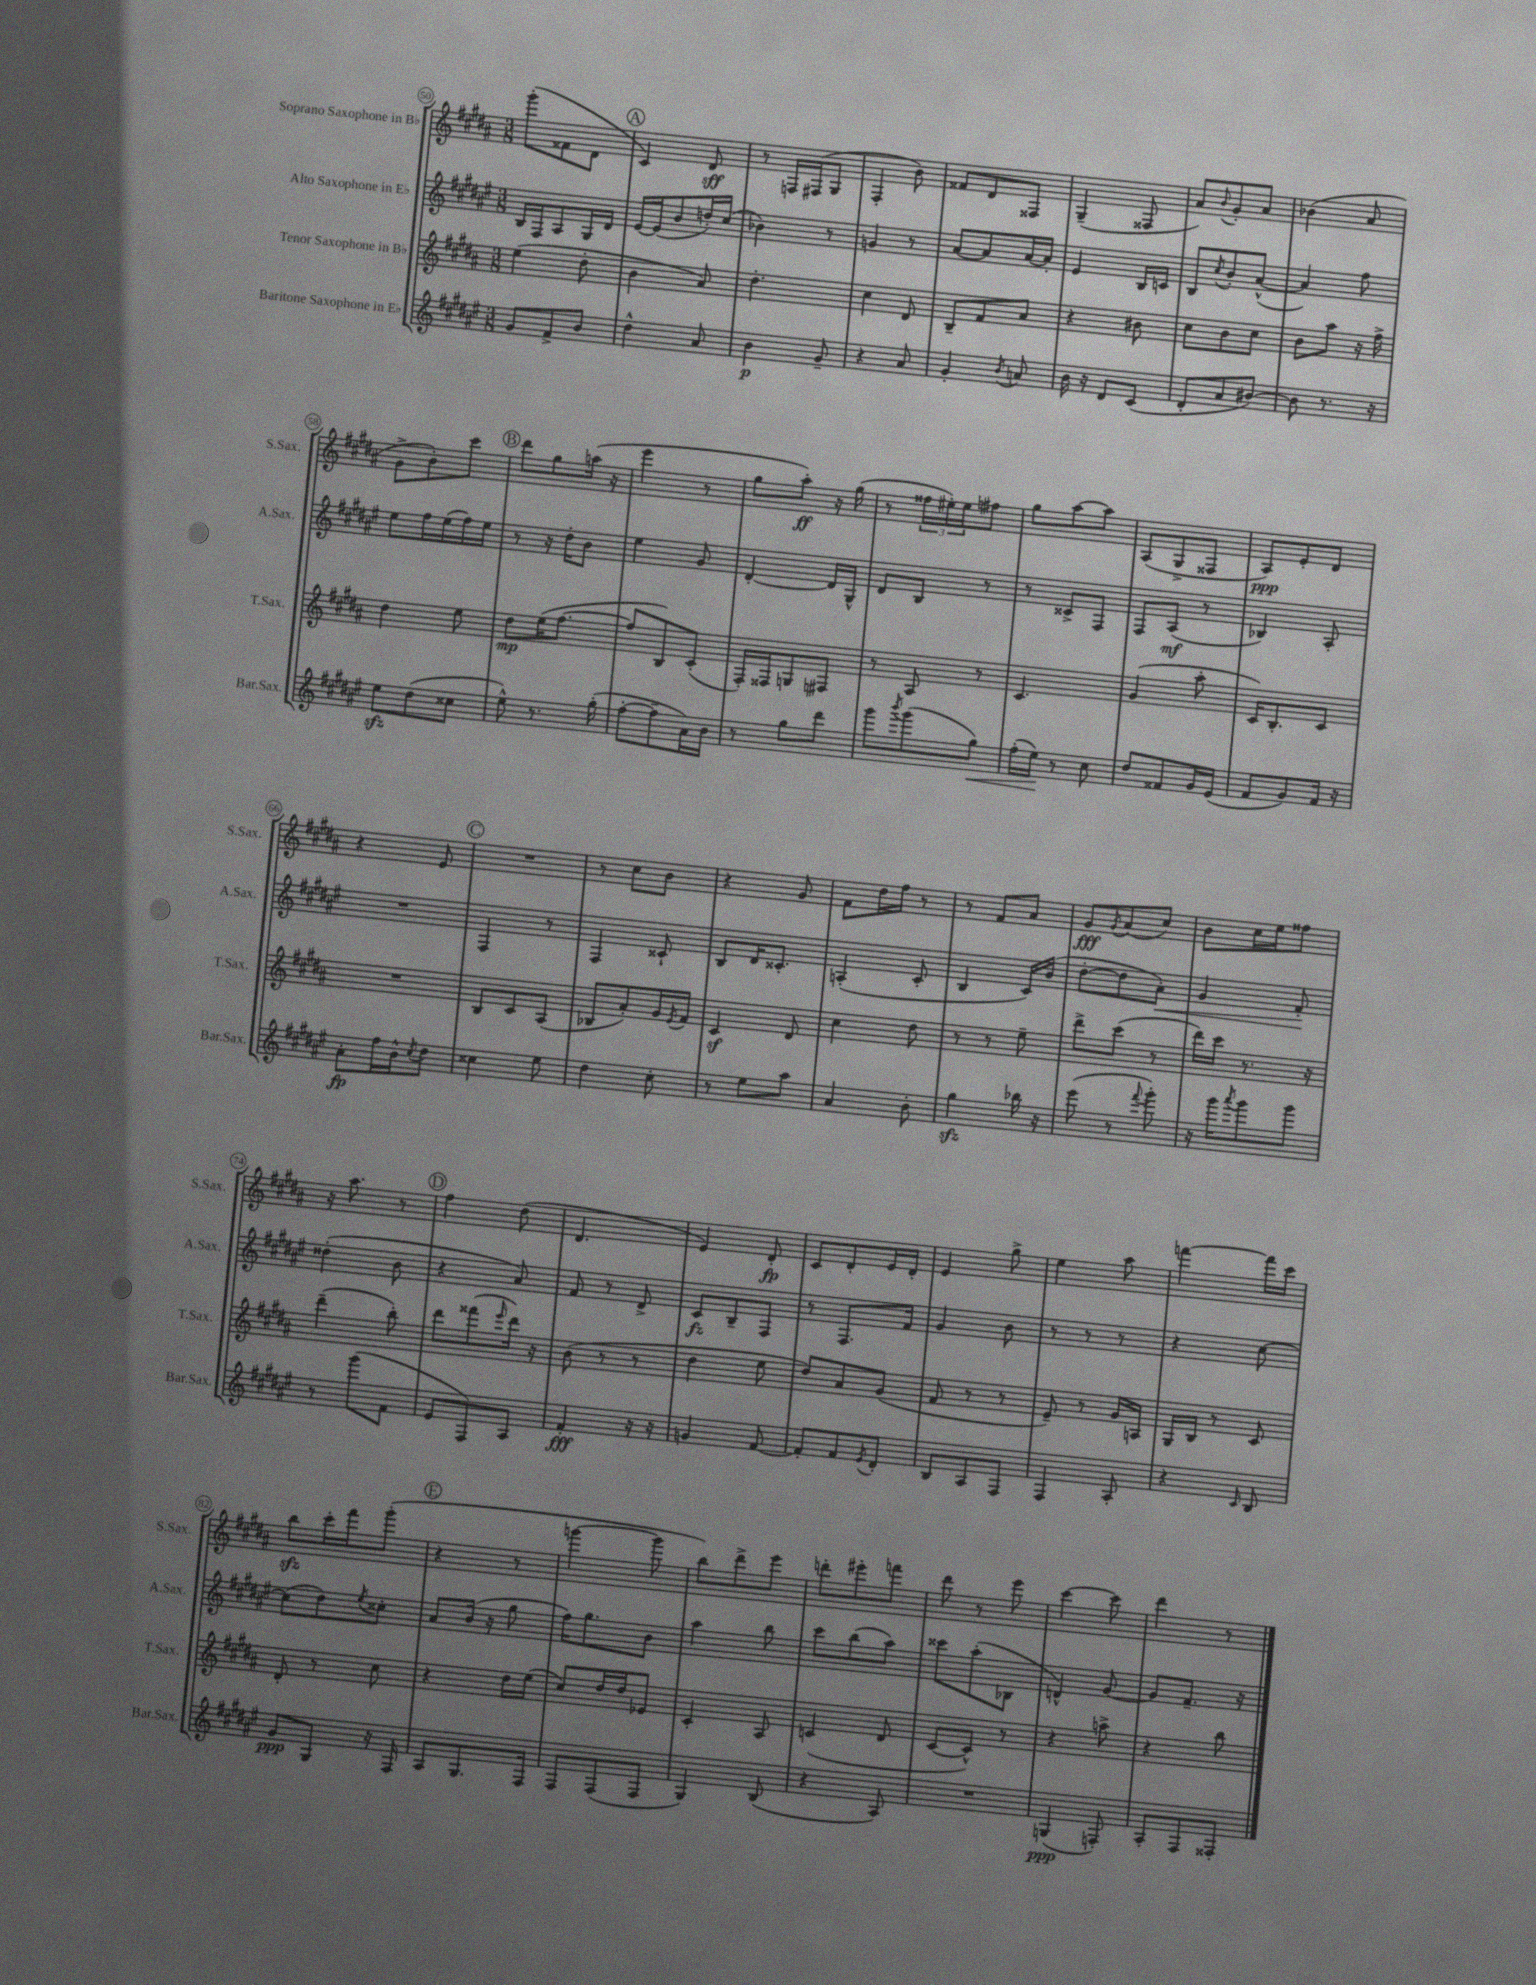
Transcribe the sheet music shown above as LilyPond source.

<<
\new StaffGroup <<
\new Staff = "s0" \with { instrumentName = "Soprano Saxophone in Bb" shortInstrumentName = "S.Sax." } {
    \clef treble \key b \major \numericTimeSignature \time 3/8
    gis'''8-.( fisis'8 dis'8 |
    \mark \markup { \circle "A" } cis'4) dis'8\sff |
    r8 f16 fis16( gis8 |
    fis4-. b'8) |
    fisis'8 dis'8 fisis8 |
    gis4--( fisis8 |
    ais'8) \appoggiatura { b'8 } gis'8-. ais'8 |
    bes'4( ais'8 |
    gis'8-> b'8-.) cis'''8 |
    \mark \markup { \circle "B" } dis'''8 gis''8 a''16( r16 |
    e'''4 r8 |
    gis''8 ais''8-.\ff) r16 gis''16( |
    r8 \tuplet 3/2 { fisis''16 eis''16-.) eis''16 } fis''8 |
    gis''8 ais''8~ ais''8 |
    ais8( gis8-> fisis8 |
    ais8\ppp) e'8-. dis'8 |
    r4 e'8 |
    \mark \markup { \circle "C" } R4. |
    r8 cis''8 b'8 |
    r4 gis'8 |
    fis'8 dis''16 fis''16 r8 |
    r8 fis'8 ais'8 |
    gis'8\fff \acciaccatura { gis'8 } ais'8( cis''8) |
    b'8 cis''16 e''16 fisis''8 |
    r16 ais''8. r8 |
    \mark \markup { \circle "D" } fis''4 dis''8( |
    dis'4. |
    e'4) dis'8-.\fp |
    cis'8 dis'8-. e'16 dis'16-. |
    e'4 gis''8-> |
    e''4 ais''8 |
    f'''4~ f'''16 cis'''16 |
    b''8\sfz cis'''16-. fis'''16 gis'''8-.( |
    \mark \markup { \circle "E" } r4 r8 |
    g'''4~ g'''8 |
    b''8) dis'''8-> e'''8 |
    d'''8-. eis'''8-. f'''8 |
    dis'''8 r8 e'''8 |
    cis'''4~ cis'''8 |
    dis'''4 r8 \bar "|." |
}
\new Staff = "s1" \with { instrumentName = "Alto Saxophone in Eb" shortInstrumentName = "A.Sax." } {
    \clef treble \key fis \major \numericTimeSignature \time 3/8
    b16 fis16 ais8 gis16 dis'16 |
    \mark \markup { \circle "A" } eis'16~ eis'16( b'8 d''16-.) cis''16( |
    bes'4) r8 |
    g'4 r8 |
    ais'8~ ais'8 ais'16~ ais'16-. |
    eis'4 b16 c'16 |
    b8 \acciaccatura { cis''8 } b'8-. ais'8~-^( |
    ais'4) fis''8 |
    eis''8 fis''16 eis''16( fis''16) eis''16 |
    \mark \markup { \circle "B" } r8 r16 dis''16-. b'8 |
    eis''4 gis'8 |
    dis'4~-. dis'16 gis16-^ |
    dis'8 b8 r8 |
    r8 cisis'8-> fis8 |
    fis8 ais8\mf( r8 |
    bes4) ais8-. |
    R4. |
    \mark \markup { \circle "C" } fis4 r8 |
    fis4 cisis'8-! |
    b8 dis'16 cisis'8.-. |
    a4-.( cis'8-. |
    b4 cis'16) b'16( |
    dis''8~-. dis''8 ais'8-.\<) |
    gis'4 fis'8-.\! |
    disis''4-.( b'8 |
    \mark \markup { \circle "D" } r4 ais'8) |
    fis'8 r8 dis'8-> |
    cis'8\fz b8-- fis8 |
    r8 fis8. fis'16 |
    gis'4 b'8 |
    r8 r8 r8 |
    r4 cis''8~ |
    cis''8( dis''8) \acciaccatura { eis''8 } cisis''8-. |
    \mark \markup { \circle "E" } ais'8 b'16( r16 gis''8 |
    fis''16) gis''8. b'8 |
    ais''4 b''8 |
    cis'''8 b''8( ais''8) |
    cisis'''8 ais''8-.( bes8 |
    d'4-^) gis'8~ |
    gis'8 fis'8.-- r16 \bar "|." |
}
\new Staff = "s2" \with { instrumentName = "Tenor Saxophone in Bb" shortInstrumentName = "T.Sax." } {
    \clef treble \key b \major \numericTimeSignature \time 3/8
    e''4( dis''8-. |
    \mark \markup { \circle "A" } b'4 ais'8) |
    dis''4.-. |
    cis''4 dis'8 |
    b8-- fis'8 ais'8 |
    r4 bis'8 |
    cis''8 b'8 cis''8 |
    b'8 ais''8 r16 fis''16-> |
    dis''4 e''8 |
    \mark \markup { \circle "B" } dis''8\mp e''16( fis''8.~ |
    fis''8 b8) cis'8-.( |
    fis16-.) fisis16 g8 fis8 |
    r8 ais8 r8 |
    cis'4. |
    gis'4( ais''8-. |
    cis'16) b8.-. cis'8 |
    R4. |
    \mark \markup { \circle "C" } b8 cis'8 ais8( |
    bes8 ais'8-.) gis'16 \acciaccatura { e'8 } fis'16 |
    cis'4\sf dis'8 |
    cis''4 dis''8 |
    r8 r8 e''8-- |
    dis'''8-> cis'''8( r8 |
    dis'''16) cis'''16 r8. r16 |
    dis'''4--( b''8-.) |
    \mark \markup { \circle "D" } dis'''8 fisis'''8( \grace { e'''16 } dis'''16) r16 |
    b'8( r8 r8 |
    dis''4 e''8 |
    dis''8) ais'8 gis'8( |
    fis'8 r8 r8 |
    e'8--) r8 gis'16 a16 |
    gis16 b16 r8 cis'8 |
    dis'8-. r8 cis''8 |
    \mark \markup { \circle "E" } r4 dis''16 e''16( |
    cis''8) dis''16 dis''16 ees'8 |
    cis'4-. ais8 |
    c'4( dis'8 |
    cis'8~ cis'8-^) r8 |
    r4 a''8-> |
    r4 b''8 \bar "|." |
}
\new Staff = "s3" \with { instrumentName = "Baritone Saxophone in Eb" shortInstrumentName = "Bar.Sax." } {
    \clef treble \key fis \major \numericTimeSignature \time 3/8
    gis'8 fis'8-> b'8 |
    \mark \markup { \circle "A" } dis''4-^ ais'8 |
    b'4\p gis'8-- |
    r4 ais'8 |
    gis'4-. \acciaccatura { b'8 } a'8 |
    b'16 r16 dis'8 cis'8( |
    dis'8-. ais'8 bis'8~) |
    bis'8 r8. r16 |
    eis''8\sfz dis''8( cisis''8 |
    \mark \markup { \circle "B" } eis''8-^) r8. gis''16-.( |
    fis''8~-. fis''8-- ais'16) b'16 |
    r8 gis''8 dis'''8 |
    gis'''8 \acciaccatura { b'''8 } gis'''8( gis''8\<) |
    fis''16-.( eis''16\!) r8 cis''8 |
    dis''8 fisis'8 gis'16 eis'16( |
    fis'8 gis'8) fis'16 r16 |
    ais'8-.\fp fis''16 b'16-^ \acciaccatura { cis''8 } dis''8 |
    \mark \markup { \circle "C" } cisis''4 eis''8 |
    dis''4 cis''8-. |
    r8 eis''8 ais''8 |
    ais'4 b'8-. |
    gis''4\sfz bes''16 r16 |
    eis'''8( r8 \appoggiatura { fis'''8 } gis'''8-.) |
    r16 gis'''16 \acciaccatura { ais'''8 } gis'''8 gis'''8 |
    r8 gis'''8( fis'8 |
    \mark \markup { \circle "D" } eis'8 fis8) ais8 |
    fis'4-.\fff r16 r16 |
    g'4 fis'8~ |
    fis'8-. fis'8 \acciaccatura { eis'8 } dis'8-. |
    b8 ais8 fis8 |
    fis4 ais8-. |
    r4 \grace { cis'16 } b8 |
    gis'8\ppp gis8 r16 fis16 |
    \mark \markup { \circle "E" } ais8 gis8. fis16 |
    fis8 fis8( fis8 |
    gis4) b8( |
    r4 ais8) |
    R4. |
    g4\ppp( f8-.) |
    ais8-. fis8 fisis8-. \bar "|." |
}
>>
>>
\layout { \context { \Score currentBarNumber = #50 \override BarNumber.stencil = #(make-stencil-circler 0.1 0.3 ly:text-interface::print) } }
